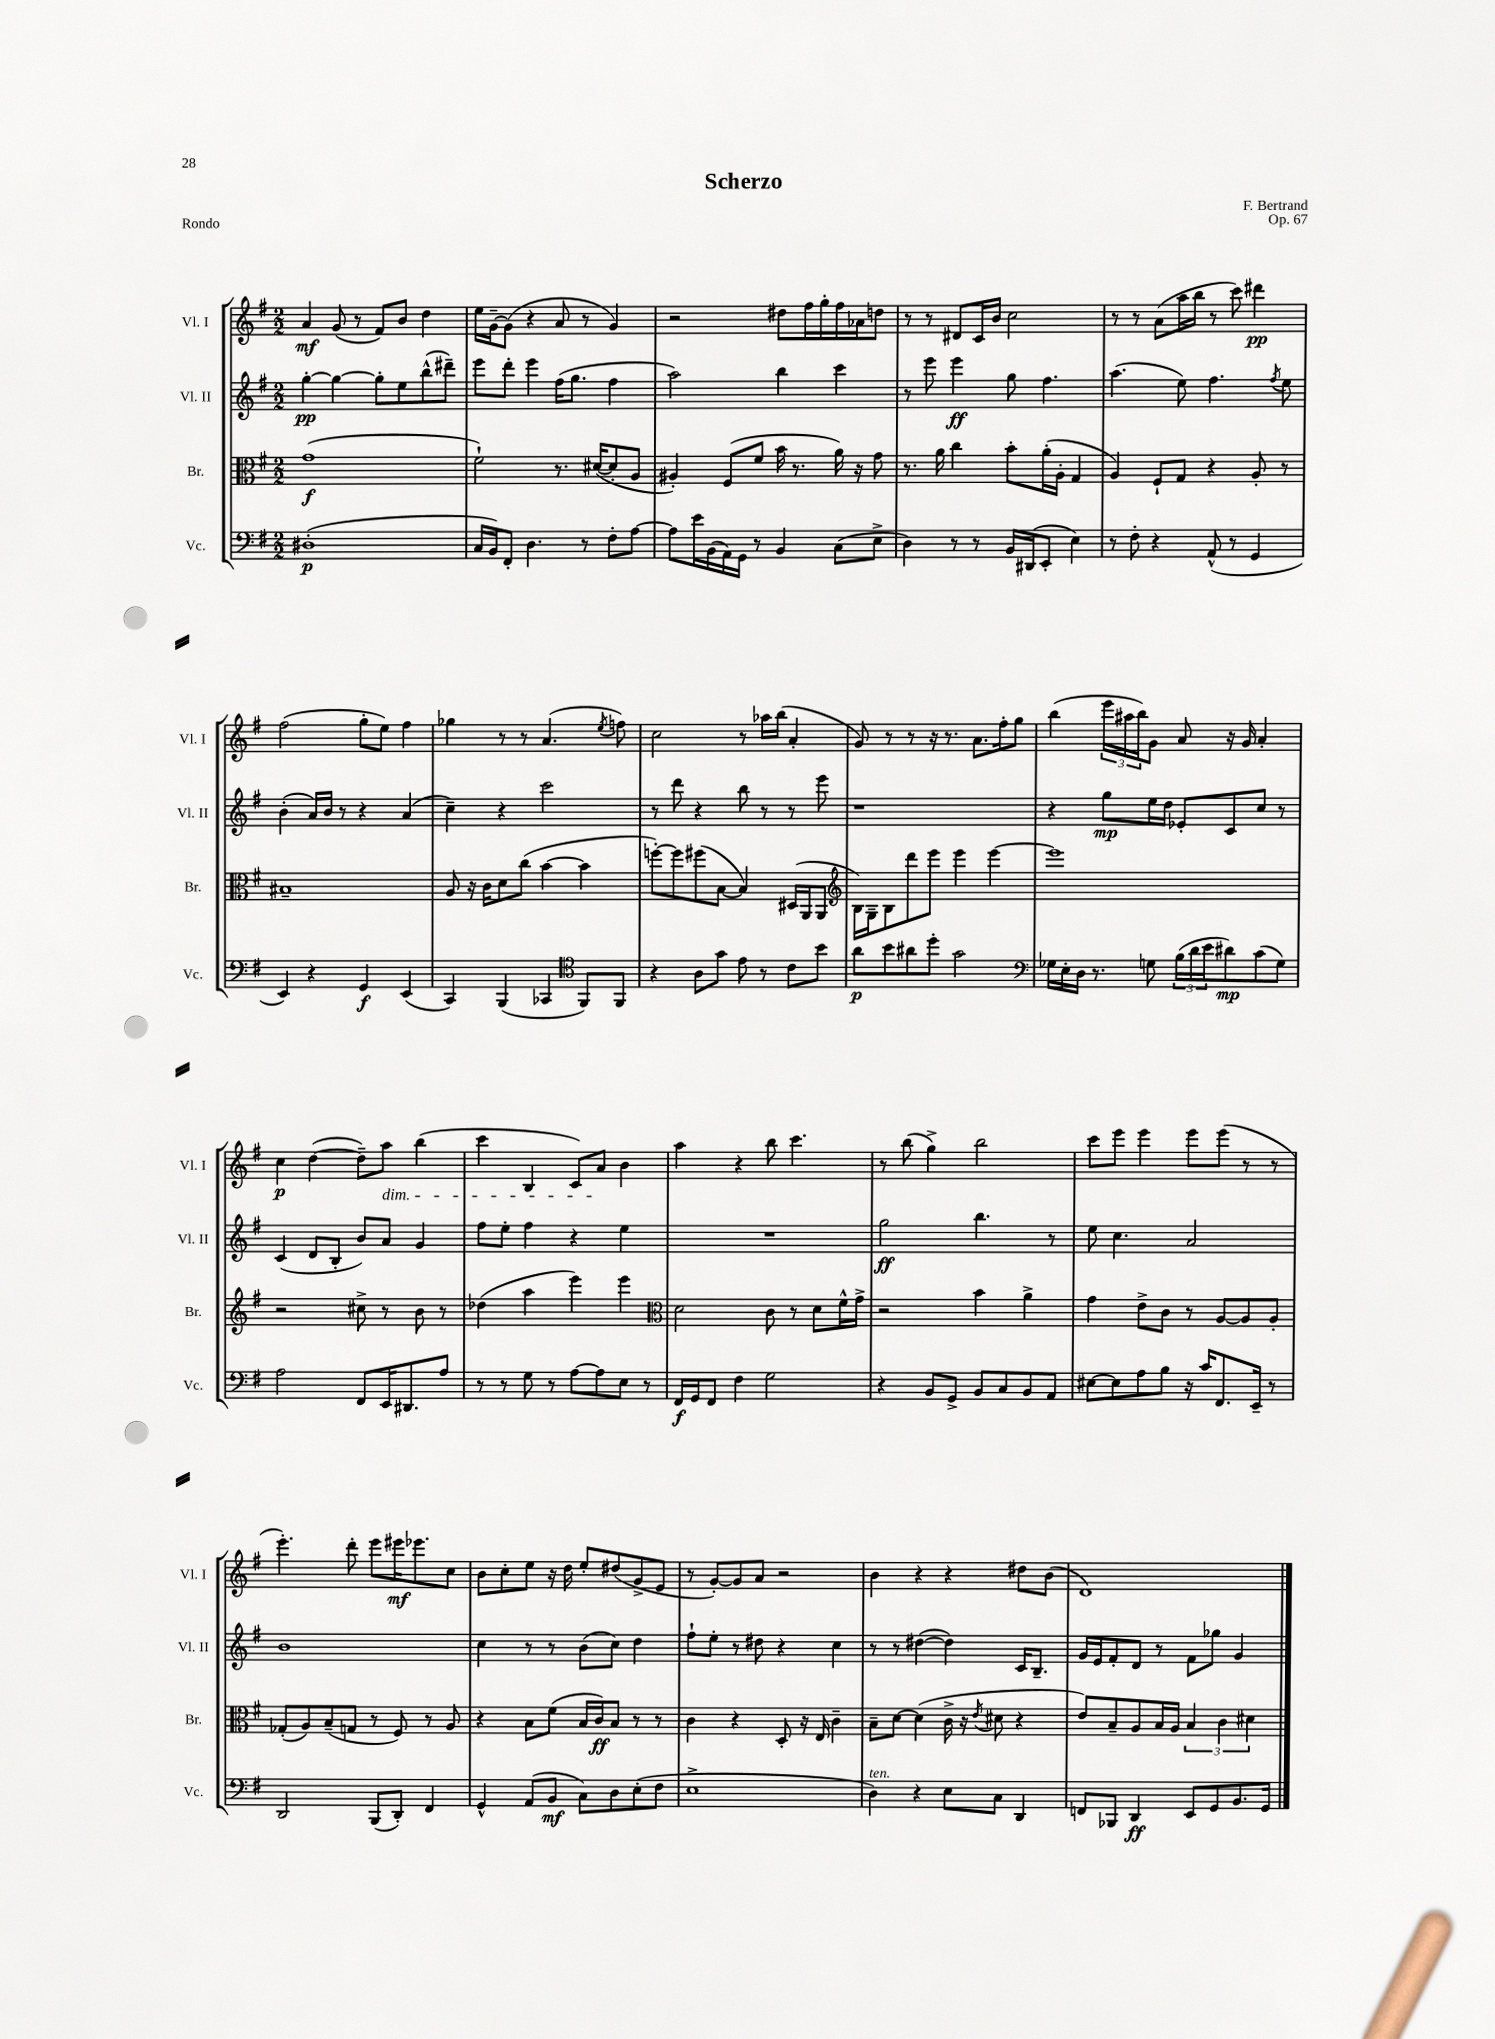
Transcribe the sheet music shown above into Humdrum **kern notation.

**kern	**kern	**kern	**kern
*staff4	*staff3	*staff2	*staff1
*clefF4	*clefC3	*clefG2	*clefG2
*k[f#]	*k[f#]	*k[f#]	*k[f#]
*M2/2	*M2/2	*M2/2	*M2/2
(1D#'	(1g	[4gg'	4a
.	.	4gg_	(8g
.	.	.	8r
.	.	8gg']	8f#)
.	.	8ee	8b
.	.	(8bb^^	4dd
.	.	8ddd#~)	.
=	=	=	=
16C	2f#`)	8eee	16ee
16BB)	.	.	[16g~
8FF#'	.	8ddd'	(8g]
4.D	.	4eee	4r
.	8.r	(16ff#	8a
.	.	8.gg	.
8r	.	.	8r
.	([16d#	.	.
8F#'	8d#']	4ff#	4g)
[8A	8A	.	.
=	=	=	=
8A]	4A#')	2aa)	2r
16e	.	.	.
(16BB	.	.	.
16AA)	(8F#	.	.
16GG	.	.	.
8r	8f#	.	.
4BB	16b	4bb	8dd#
.	8.r	.	.
.	.	.	16ff#
.	.	.	16gg'
(8C	16a)	4ccc	16ff#
.	16r	.	16a-
8E^	8g	.	8dd
=	=	=	=
4D)	8.r	8r	8r
.	.	8eee	8r
.	16a	.	.
8r	4cc	4eee	8d#
8r	.	.	16c
.	.	.	16b
16BB	8b'	8gg	2cc
(16DD#	.	.	.
8EE'	(16a'	4.ff#	.
.	16A'	.	.
4E)	4G	.	.
=	=	=	=
8r	4A)	(4.aa	8r
8F#'	.	.	8r
4r	8F#`	.	(8a
.	8G	8ee)	16aa
.	.	.	16bb
(8AA^^	4r	4.ff#	8r
8r	.	.	8ccc)
4GG	8A'	.	4ddd#
.	.	8qff#	.
.	8r	8ee	.
=	=	=	=
4EE)	1B#~	(4b'	(2ff#
4r	.	16a)	.
.	.	16b	.
.	.	8r	.
4GG	.	4r	8gg'
.	.	.	8ee)
(4EE	.	(4a	4ff#
=	=	=	=
4CC)	8A	4cc~)	4gg-
.	16r	.	.
.	16c	.	.
(4BBB	8d	4r	8r
.	(8cc	.	8r
4CC-	[4b	2ccc	(4.a
*clefC4	*	*	*
8FF#)	4b]	.	.
.	.	.	8qee
8FF#	.	.	8ff)
=	=	=	=
4r	[8ff')	8r	2cc
.	8ff]	8ddd	.
8A	(8ff#	4r	.
8g	[8B	.	.
8e	4B])	8bb	8r
8r	.	8r	16aa-
.	.	.	(16bb
8c	(16D#	8r	4a'
.	16AA	.	.
8b	8AA	8eee	.
=	=	=	=
*	*clefG2	*	*
8a	16B)	1r	8g)
.	16G~	.	.
8b	8B	.	8r
8a#	8ddd	.	8r
8dd'	8eee	.	16r
.	.	.	8.r
2g	4eee	.	.
.	.	.	8.a
.	[4eee	.	.
.	.	.	16ff#'
.	.	.	8gg
=	=	=	=
*clefF4	*	*	*
16G-	1eee]	4r	(4bb
16E'	.	.	.
16D	.	.	.
8.r	.	.	.
.	.	8gg	24eee
.	.	.	24aa#
.	.	.	24bb)
8G	.	16ee	8g
.	.	16dd	.
(24B	.	8e-'	8a
24d	.	.	.
24e	.	.	.
8d#)	.	8c	16r
.	.	.	16g
(8c	.	8cc	4a'
8G)	.	8r	.
=	=	=	=
2A	2r	(4c	4cc
.	.	8d	([4dd
.	.	8B'	.
8FF#	8cc#^	8b)	8dd~])
16EE	8r	8a	8aa
8.DD#	.	.	.
.	8b	4g	(4bb
8A	8r	.	.
=	=	=	=
8r	(4dd-	8ff#	4ccc
8r	.	8ee'	.
8G	4aa	4ff#	4B
8r	.	.	.
[8A	4eee)	4r	8c)
8A]	.	.	8a
8E	4eee	4ee	4b
8r	.	.	.
=	=	=	=
*	*clefC3	*	*
16FF#	2d	1r	4aa
16GG	.	.	.
8FF#	.	.	.
4F#	.	.	4r
2G	8c	.	8bb
.	8r	.	4.ccc
.	8d	.	.
.	16f#^^	.	.
.	16g^	.	.
=	=	=	=
4r	2r	2gg	8r
.	.	.	(8bb
8BB	.	.	4gg^)
8GG^	.	.	.
8BB	4b	4.bb	2bb
8C	.	.	.
8BB	4a^	.	.
8AA	.	8r	.
=	=	=	=
[8E#	4g	8ee	8ccc
8E#]	.	4.cc	8eee
8A	8e^	.	4eee
8B	8c	.	.
16r	8r	2a	8eee
16c	.	.	.
8.FF#	[8A	.	(8eee
.	8A]	.	8r
16EE~	.	.	.
8r	8A'	.	8r
=	=	=	=
2DD	(8G-'	1b	4.eee')
.	8A)	.	.
.	(8B~	.	.
.	8G	.	8ddd'
(8BBB	8r	.	8eee
8DD')	8F#)	.	16eee#
.	.	.	8.eee-
4FF#	8r	.	.
.	8A	.	8cc
=	=	=	=
4GG^^	4r	4cc	8b
.	.	.	8cc'
(8AA	8B	8r	8ee
8BB	(8f#	8r	16r
.	.	.	16dd
8C)	16B	(8b	8ee'
.	16c)	.	.
8D	8B	8cc)	(8dd#
(8E'	8r	4dd	8g^
8F#	8r	.	8e
=	=	=	=
1E^	4c	8ff#`	8r
.	.	8ee'	[8g')
.	4r	8r	8g]
.	.	8dd#	8a
.	8D'	4r	2r
.	16r	.	.
.	16E	.	.
.	4c~	4cc	.
=	=	=	=
4D)	8B~	8r	4b
.	[8d	8r	.
4r	(4d]	([4dd#	4r
8E	16c^	4dd#])	4r
.	16r	.	.
.	8qe	.	.
8C	8d#	.	.
4DD	4r	16c	8dd#
.	.	8.B~	.
.	.	.	(8b
=	=	=	=
8FF	8e)	16g	1d)
.	.	16e	.
8BBB-	8B~	8f#'	.
4DD	8A	8d	.
.	16B	8r	.
.	16A	.	.
8EE	6B	8f#	.
8GG	.	8gg-	.
.	6c	.	.
8.BB	.	4g	.
.	6d#	.	.
16GG	.	.	.
==	==	==	==
*-	*-	*-	*-
